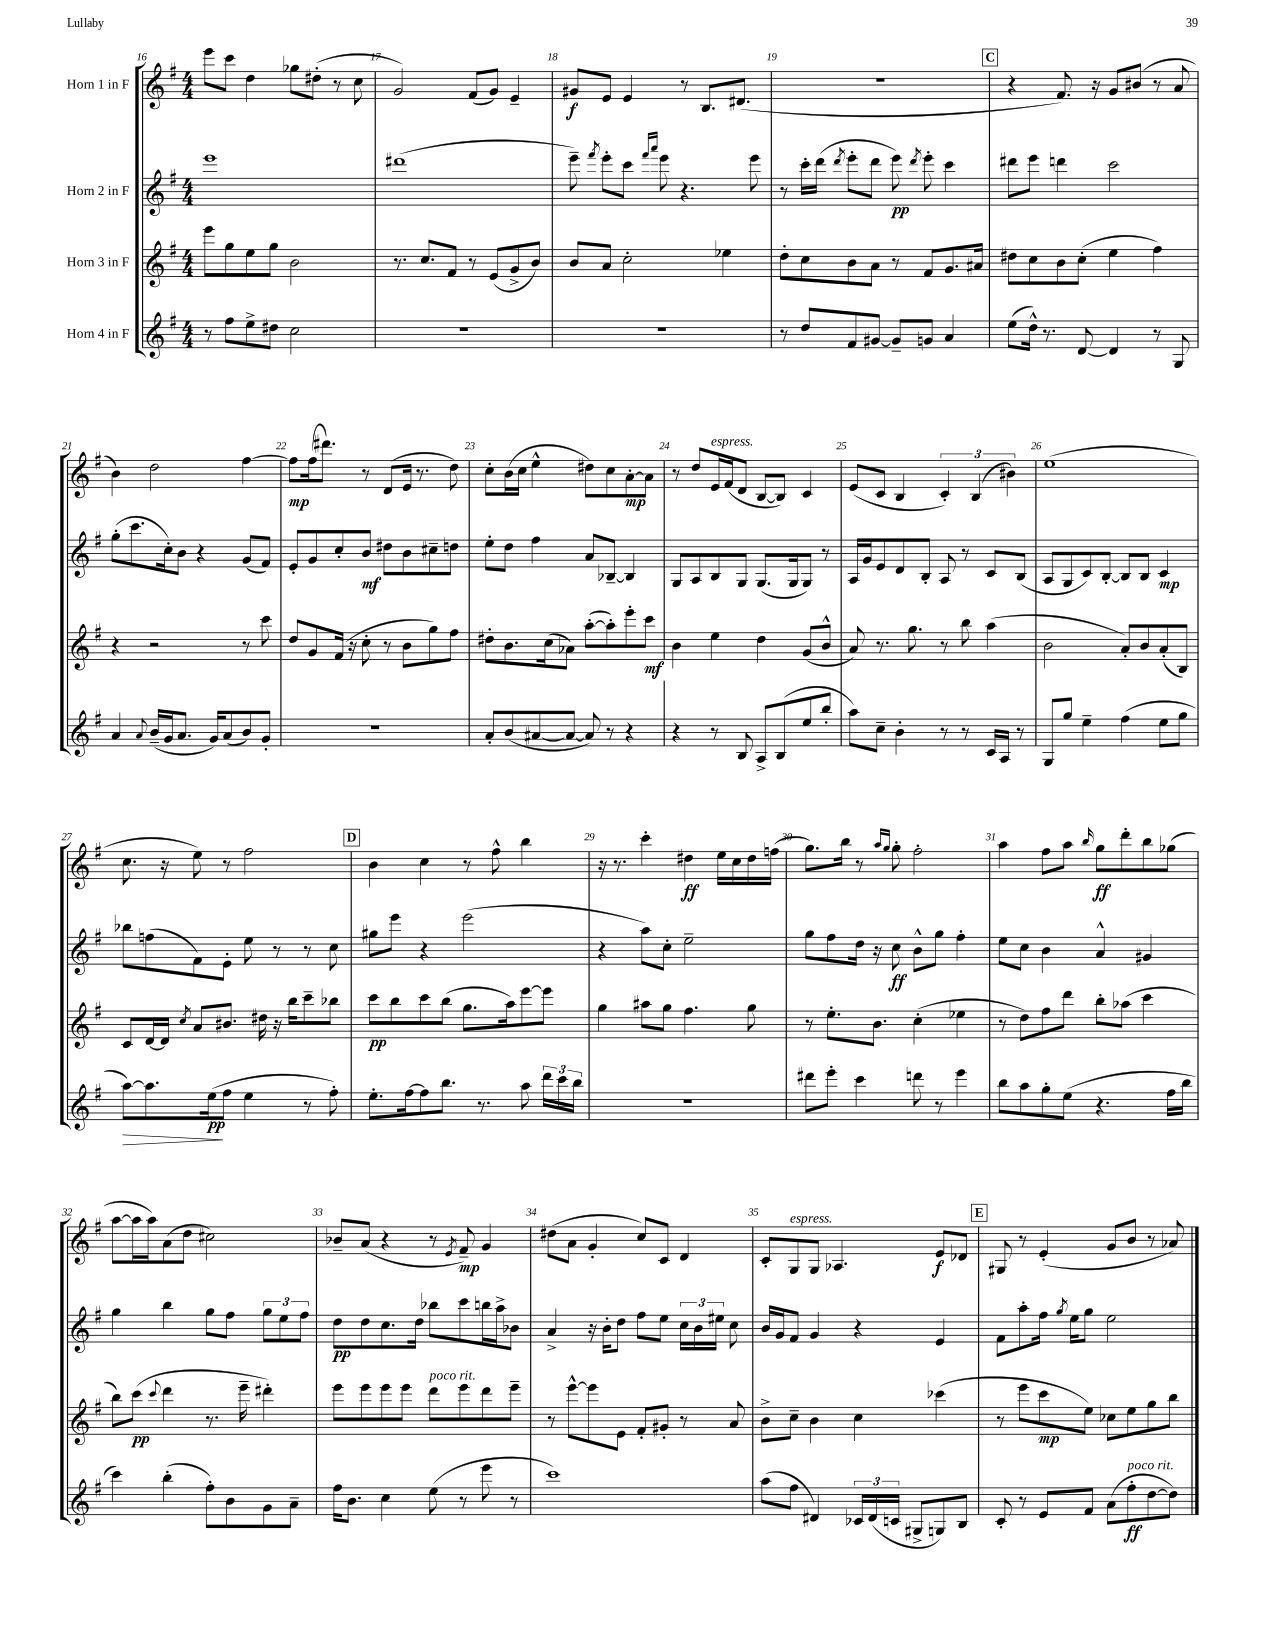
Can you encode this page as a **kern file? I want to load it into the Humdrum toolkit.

**kern	**dynam	**kern	**dynam	**kern	**dynam	**kern	**dynam
*part4	*part4	*part3	*part3	*part2	*part2	*part1	*part1
*staff4	*staff4	*staff3	*staff3	*staff2	*staff2	*staff1	*staff1
*I"Horn 4 in F	*	*I"Horn 3 in F	*	*I"Horn 2 in F	*	*I"Horn 1 in F	*
*clefG2	*	*clefG2	*	*clefG2	*	*clefG2	*
*k[f#]	*	*k[f#]	*	*k[f#]	*	*k[f#]	*
*M4/4	*	*M4/4	*	*M4/4	*	*M4/4	*
=16	=16	=16	=16	=16	=16	=16	=16
8r	.	8eee\L	.	1eee	.	8eee\L	.
8ff#\L	.	8gg\	.	.	.	8ccc\J	.
8ee^\	.	8ee\	.	.	.	4dd\	.
8dd#X\J	.	8gg\J	.	.	.	.	.
2cc\	.	2b\	.	.	.	8gg-X\L	.
.	.	.	.	.	.	(8dd#X'\J	.
.	.	.	.	.	.	8r	.
.	.	.	.	.	.	8cc\	.
=17	=17	=17	=17	=17	=17	=17	=17
1r	.	8.r	.	(1ddd#X	.	2g/)	.
.	.	8.cc/L	.	.	.	.	.
.	.	8f#/J	.	.	.	.	.
.	.	8r	.	.	.	(8f#/L	.
.	.	(8e/L	.	.	.	8g/J)	.
.	.	8g^/	.	.	.	4e~/	.
.	.	8b/J)	.	.	.	.	.
=18	=18	=18	=18	=18	=18	=18	=18
1r	.	8b/L	.	8eee~\)	.	8g#X/L	f
.	.	.	.	8qfff#/	.	.	.
.	.	8a/J	.	8eee'\L	.	8e/J	.
.	.	2cc'\	.	8ccc\J	.	4e/	.
.	.	.	.	16qqfff#/LL	.	.	.
.	.	.	.	16qqaaa/JJ	.	.	.
.	.	.	.	8eee\	.	.	.
.	.	.	.	4.r	.	8r	.
.	.	.	.	.	.	8.B/L	.
.	.	4ee-X\	.	.	.	.	.
.	.	.	.	.	.	(8.d#X/J	.
.	.	.	.	8eee\	.	.	.
=19	=19	=19	=19	=19	=19	=19	=19
8r	.	8dd'\L	.	8r	.	1r	.
8dd/L	.	8cc\	.	16ccc'\LL	.	.	.
.	.	.	.	(16ddd\JJ	.	.	.
.	.	.	.	8qddd/	.	.	.
8f#/	.	8b\	.	8eee'\L	.	.	.
[8g#X/J	.	8a\J	.	8ddd\J	.	.	.
8g#~/L]	.	8r	.	8eee\)	pp	.	.
.	.	.	.	8qddd/	.	.	.
8gn/J	.	8f#/L	.	8eee'\	.	.	.
4a/	.	8.g/	.	4ccc\	.	.	.
.	.	16a#X/Jk	.	.	.	.	.
!!LO:REH:place=s1:t=C
=20	=20	=20	=20	=20	=20	=20	=20
(8ee\L	.	8dd#X\L	.	8ddd#X\L	.	4r	.
16dd^^\Jk)	.	8cc\	.	8eee\J	.	.	.
8.r	.	.	.	.	.	.	.
.	.	8b\	.	4dddn\	.	8.f#/)	.
[8d/	.	(8cc'\J	.	.	.	.	.
.	.	.	.	.	.	16r	.
4d/]	.	4ee\	.	2ccc\	.	8g/L	.
.	.	.	.	.	.	(8b#X/J	.
8r	.	4ff#\)	.	.	.	8r	.
8G/	.	.	.	.	.	8a/	.
!!LO:LB:g=z
=21	=21	=21	=21	=21	=21	=21	=21
4a/	.	4r	.	(8gg'\L	.	4b\)	.
.	.	.	.	8.ccc\	.	.	.
8qqa/	.	.	.	.	.	.	.
(16b~/LL	.	2r	.	.	.	2dd\	.
16g/J	.	.	.	16cc'\k)	.	.	.
8.a/J	.	.	.	8b\J	.	.	.
.	.	.	.	4r	.	.	.
16g/KL)	.	.	.	.	.	.	.
(8a/	.	.	.	.	.	.	.
8b/)	.	8r	.	(8g/L	.	[4ff#\	.
8g'/J	.	8ccc\	.	8f#/J)	.	.	.
=22	=22	=22	=22	=22	=22	=22	=22
1r	.	8dd/L	.	8e'/L	.	8ff#\L]	mp
.	.	8g/	.	8g/	.	(16ff#\k	.
.	.	.	.	.	.	8.ddd#X\J)	.
.	.	(16f#/Jk	.	8cc'/	.	.	.
.	.	16r	.	.	.	.	.
.	.	8cc'\	.	8b/J	mf	8r	.
.	.	8r	.	8dd#X\L	.	(8d/L	.
.	.	8b\L	.	8b\	.	16e/Jk	.
.	.	.	.	.	.	8.r	.
.	.	8gg\)	.	8cc#X~\	.	.	.
.	.	8ff#\J	.	8ddn\J	.	8dd\)	.
=23	=23	=23	=23	=23	=23	=23	=23
8a'/L	.	8dd#X'\L	.	8ee'\L	.	8cc'\L	.
(8b/	.	8.b\	.	8dd\J	.	(16b\L	.
.	.	.	.	.	.	16cc\JJ	.
[8a#X/	.	.	.	4ff#\	.	4ee^^\	.
.	.	(16cc\k	.	.	.	.	.
8a#/J_	.	8a-X\J)	.	.	.	.	.
8a#/])	.	([8aa'\L	.	8a/L	.	8dd#X\L)	.
8r	.	8aa'\])	.	[8B-X~/J	.	8cc\	.
4r	.	8eee'\	.	4B-/]	.	[8a'\	mp
.	.	8ccc\J	mf	.	.	8a\J]	.
=24	=24	=24	=24	=24	=24	=24	=24
4r	.	4b\	.	8G/L	.	8r	.
.	.	.	.	8A/	.	8dd/L	.
!	!	!	!	!	!	!LO:TX:a:i:t=espress.	!
8r	.	4ee\	.	8B/	.	16e/L	.
.	.	.	.	.	.	(16f#/J	.
8B/	.	.	.	8G/J	.	8d/J	.
8A^/L	.	4dd\	.	(8.G/L	.	[8B/L	.
(8B/	.	.	.	.	.	8B/J])	.
.	.	.	.	16G/k	.	.	.
8ee/	.	(8g/L	.	8G/J)	.	4c/	.
8bb'/J	.	8b^^/J	.	8r	.	.	.
=25	=25	=25	=25	=25	=25	=25	=25
8aa\L)	.	8a/)	.	16A/LL	.	(8e/L	.
.	.	.	.	16g/J	.	.	.
8cc~\J	.	8.r	.	8e/	.	8c/J	.
4b'\	.	.	.	8d/	.	4B/	.
.	.	8.gg\	.	.	.	.	.
.	.	.	.	8B'/J	.	.	.
8r	.	8r	.	8A/	.	6c'/)	.
8r	.	8bb\	.	8r	.	.	.
.	.	.	.	.	.	(6B/	.
16c/LL	.	(4aa\	.	8c/L	.	.	.
16A/JJ	.	.	.	.	.	.	.
.	.	.	.	.	.	6b#X\)	.
8r	.	.	.	(8B/J	.	.	.
=26	=26	=26	=26	=26	=26	=26	=26
8G/L	.	2b\	.	8A/L	.	(1ee	.
8gg/J	.	.	.	8G/	.	.	.
4ee~\	.	.	.	8c/)	.	.	.
.	.	.	.	[8B'/J	.	.	.
(4ff#\	.	8a'/L)	.	8B/L]	.	.	.
.	.	8b/	.	8B/J	.	.	.
8ee\L	.	(8a'/	.	4c/	mp	.	.
8gg\J	.	8B/J)	.	.	.	.	.
!!LO:LB:g=z
=27	=27	=27	=27	=27	=27	=27	=27
!	!LO:HP:b	!	!	!	!	!	!
[8aa\L)	>	8c/L	.	8bb-X\L	.	8.cc\	.
8.aa\]	.	[16d/L	.	(8ffn\	.	.	.
.	.	16d/JJ]	.	.	.	16r	.
.	.	8qcc/	.	.	.	.	.
.	.	8a/L	.	8f#\)	.	8ee\)	.
(16ee\k	pp	.	.	.	.	.	.
8ff#\J	]	8.b#X/J	.	8e'\J	.	8r	.
4ee\	.	.	.	8ee\	.	2ff#\	.
.	.	16dd#X\	.	.	.	.	.
.	.	16r	.	8r	.	.	.
.	.	16bb\KL	.	.	.	.	.
8r	.	8ccc~\	.	8r	.	.	.
8ff#'\)	.	8bb-X\J	.	8cc\	.	.	.
!!LO:REH:place=s1:t=D
=28	=28	=28	=28	=28	=28	=28	=28
8.ee'\L	.	8ccc\L	pp	8gg#X\L	.	4b\	.
.	.	8bb\	.	8eee\J	.	.	.
[16ff#\k	.	.	.	.	.	.	.
8ff#\]	.	8ccc\	.	4r	.	4cc\	.
8.bb\J	.	(8bb\J	.	.	.	.	.
.	.	8.gg\L	.	(2eee\	.	8r	.
8.r	.	.	.	.	.	.	.
.	.	.	.	.	.	8ff#^^\	.
.	.	16aa\k)	.	.	.	.	.
8aa\	.	[8eee\	.	.	.	4bb\	.
24ddd\LL	.	8eee\J]	.	.	.	.	.
24ccc\	.	.	.	.	.	.	.
24bb\JJ	.	.	.	.	.	.	.
=29	=29	=29	=29	=29	=29	=29	=29
1r	.	4gg\	.	4r	.	16r	.
.	.	.	.	.	.	8.r	.
.	.	8aa#X\L	.	8aa\L)	.	4ccc'\	.
.	.	8gg\J	.	8cc'\J	.	.	.
.	.	4.ff#\	.	2ee~\	.	4dd#X\	ff
.	.	.	.	.	.	16ee\LL	.
.	.	.	.	.	.	16cc\	.
.	.	8gg\	.	.	.	16dd#\	.
.	.	.	.	.	.	(16ffn\JJ	.
=30	=30	=30	=30	=30	=30	=30	=30
8ddd#X\L	.	8r	.	8gg\L	.	8.gg\L)	.
8eee'\J	.	8.ee'\L	.	8ff#\	.	.	.
.	.	.	.	.	.	16bb\Jk	.
4ccc\	.	.	.	16dd\Jk	.	8r	.
.	.	8.b\J	.	16r	.	.	.
.	.	.	.	.	.	16qqaa/LL	.
.	.	.	.	.	.	16qqgg/JJ	.
.	.	.	.	8cc\	ff	8gg'\	.
8dddn\	.	(4cc'\	.	8b^^\L	.	2ff#'\	.
8r	.	.	.	8gg\J	.	.	.
4eee\	.	4ee-X\	.	4ff#'\	.	.	.
=31	=31	=31	=31	=31	=31	=31	=31
8bb\L	.	8r	.	8ee\L	.	4aa\	.
8aa\	.	8dd\L)	.	8cc\J	.	.	.
8gg'\	.	8ff#\	.	4b\	.	8ff#\L	.
(8ee\J	.	8ddd\J	.	.	.	8aa\J	.
.	.	.	.	.	.	16qqbb/	.
4.r	.	8bb'\L	.	4a^^/	.	8gg\L	ff
.	.	(8aa-X\J	.	.	.	8ddd'\	.
.	.	4ccc\	.	4g#X/	.	8bb\	.
16ff#\LL	.	.	.	.	.	(8gg-X\J	.
16bb\JJ	.	.	.	.	.	.	.
!!LO:LB:g=z
=32	=32	=32	=32	=32	=32	=32	=32
4ccc\)	.	8bb\L)	.	4gg\	.	[8aa\L	.
.	.	(8ccc\J	pp	.	.	16aa\L]	.
.	.	.	.	.	.	16aa\J)	.
.	.	8qqccc/	.	.	.	.	.
(4bb'\	.	4ddd\	.	4bb\	.	(8a\	.
.	.	.	.	.	.	8dd\J	.
8ff#'\L)	.	8.r	.	8gg\L	.	2cc#X\)	.
8b\	.	.	.	8ff#\J	.	.	.
.	.	16eee~\	.	.	.	.	.
8g\	.	4ddd#X'\)	.	12gg\L	.	.	.
.	.	.	.	12ee\	.	.	.
8a~\J	.	.	.	.	.	.	.
.	.	.	.	12ff#\J	.	.	.
=33	=33	=33	=33	=33	=33	=33	=33
16ff#\KL	.	8eee\L	.	8dd\L	pp	8b-X~/L	.
8.b\J	.	.	.	.	.	.	.
.	.	8eee\	.	8dd\	.	(8a/J	.
4cc\	.	8eee\	.	8.cc\	.	4r	.
.	.	8eee\J	.	.	.	.	.
.	.	.	.	16dd\Jk	.	.	.
!	!	!LO:TX:a:i:t=poco rit.	!	!	!	!	!
(8ee\	.	8ddd\L	.	8bb-X\L	.	8r	.
.	.	.	.	.	.	8qe/	.
8r	.	8eee\	.	8ccc\	.	8f#~/)	mp
8eee\	.	8ddd\	.	16bbn\L	.	4g/	.
.	.	.	.	16aa^\J	.	.	.
8r	.	8eee~\J	.	8b-X\J	.	.	.
=34	=34	=34	=34	=34	=34	=34	=34
1ccc)	.	8r	.	4a^/	.	(8dd#X\L	.
.	.	[8eee^^\L	.	.	.	8a\J	.
.	.	8eee\]	.	16r	.	4g'/	.
.	.	.	.	16b'\KL	.	.	.
.	.	8e\J	.	8dd\J	.	.	.
.	.	8f#'/L	.	8ff#\L	.	8cc/L)	.
.	.	8g#X'/J	.	8ee\J	.	8c/J	.
.	.	8r	.	24cc\LL	.	4d/	.
.	.	.	.	24b\	.	.	.
.	.	.	.	24ee#X\JJ	.	.	.
.	.	8a/	.	8cc\	.	.	.
=35	=35	=35	=35	=35	=35	=35	=35
(8aa\L	.	8b^\L	.	16b/LL	.	8c'/L	.
.	.	.	.	16g/J	.	.	.
!	!	!	!	!	!	!LO:TX:a:i:t=espress.	!
8ff#\J	.	8cc~\J	.	8f#/J	.	8G/	.
4d#X/)	.	4b\	.	4g/	.	8G/J	.
.	.	.	.	.	.	4.A-X/	.
24c-X/LL	.	4cc\	.	4r	.	.	.
(24d#/	.	.	.	.	.	.	.
24cn/JJ	.	.	.	.	.	.	.
8G#X^/L	.	.	.	.	.	.	.
8Gn/)	.	(4ccc-X\	.	4e/	.	8e/L	f
8B/J	.	.	.	.	.	8d-X/J	.
!!LO:REH:place=s1:t=E
=36	=36	=36	=36	=36	=36	=36	=36
8c'/	.	8r	.	8f#\L	.	8G#X/	.
8r	.	8eee\L	.	8aa'\	.	8r	.
8e/L	.	8ccc\	mp	16ff#\Jk	.	(4e'/	.
.	.	.	.	8qgg/	.	.	.
.	.	.	.	16ee\KL	.	.	.
8f#/J	.	8ee\J)	.	8gg\J	.	.	.
(8a\L	.	8cc-X\L	.	2ee\	.	8g/L	.
!LO:TX:a:i:t=poco rit.	!	!	!	!	!	!	!
8ff#'\	ff	8ee\	.	.	.	8b/J	.
[8dd\	.	8gg\	.	.	.	8r	.
8dd\J])	.	8bb\J	.	.	.	8a-X/)	.
==	==	==	==	==	==	==	==
*-	*-	*-	*-	*-	*-	*-	*-
